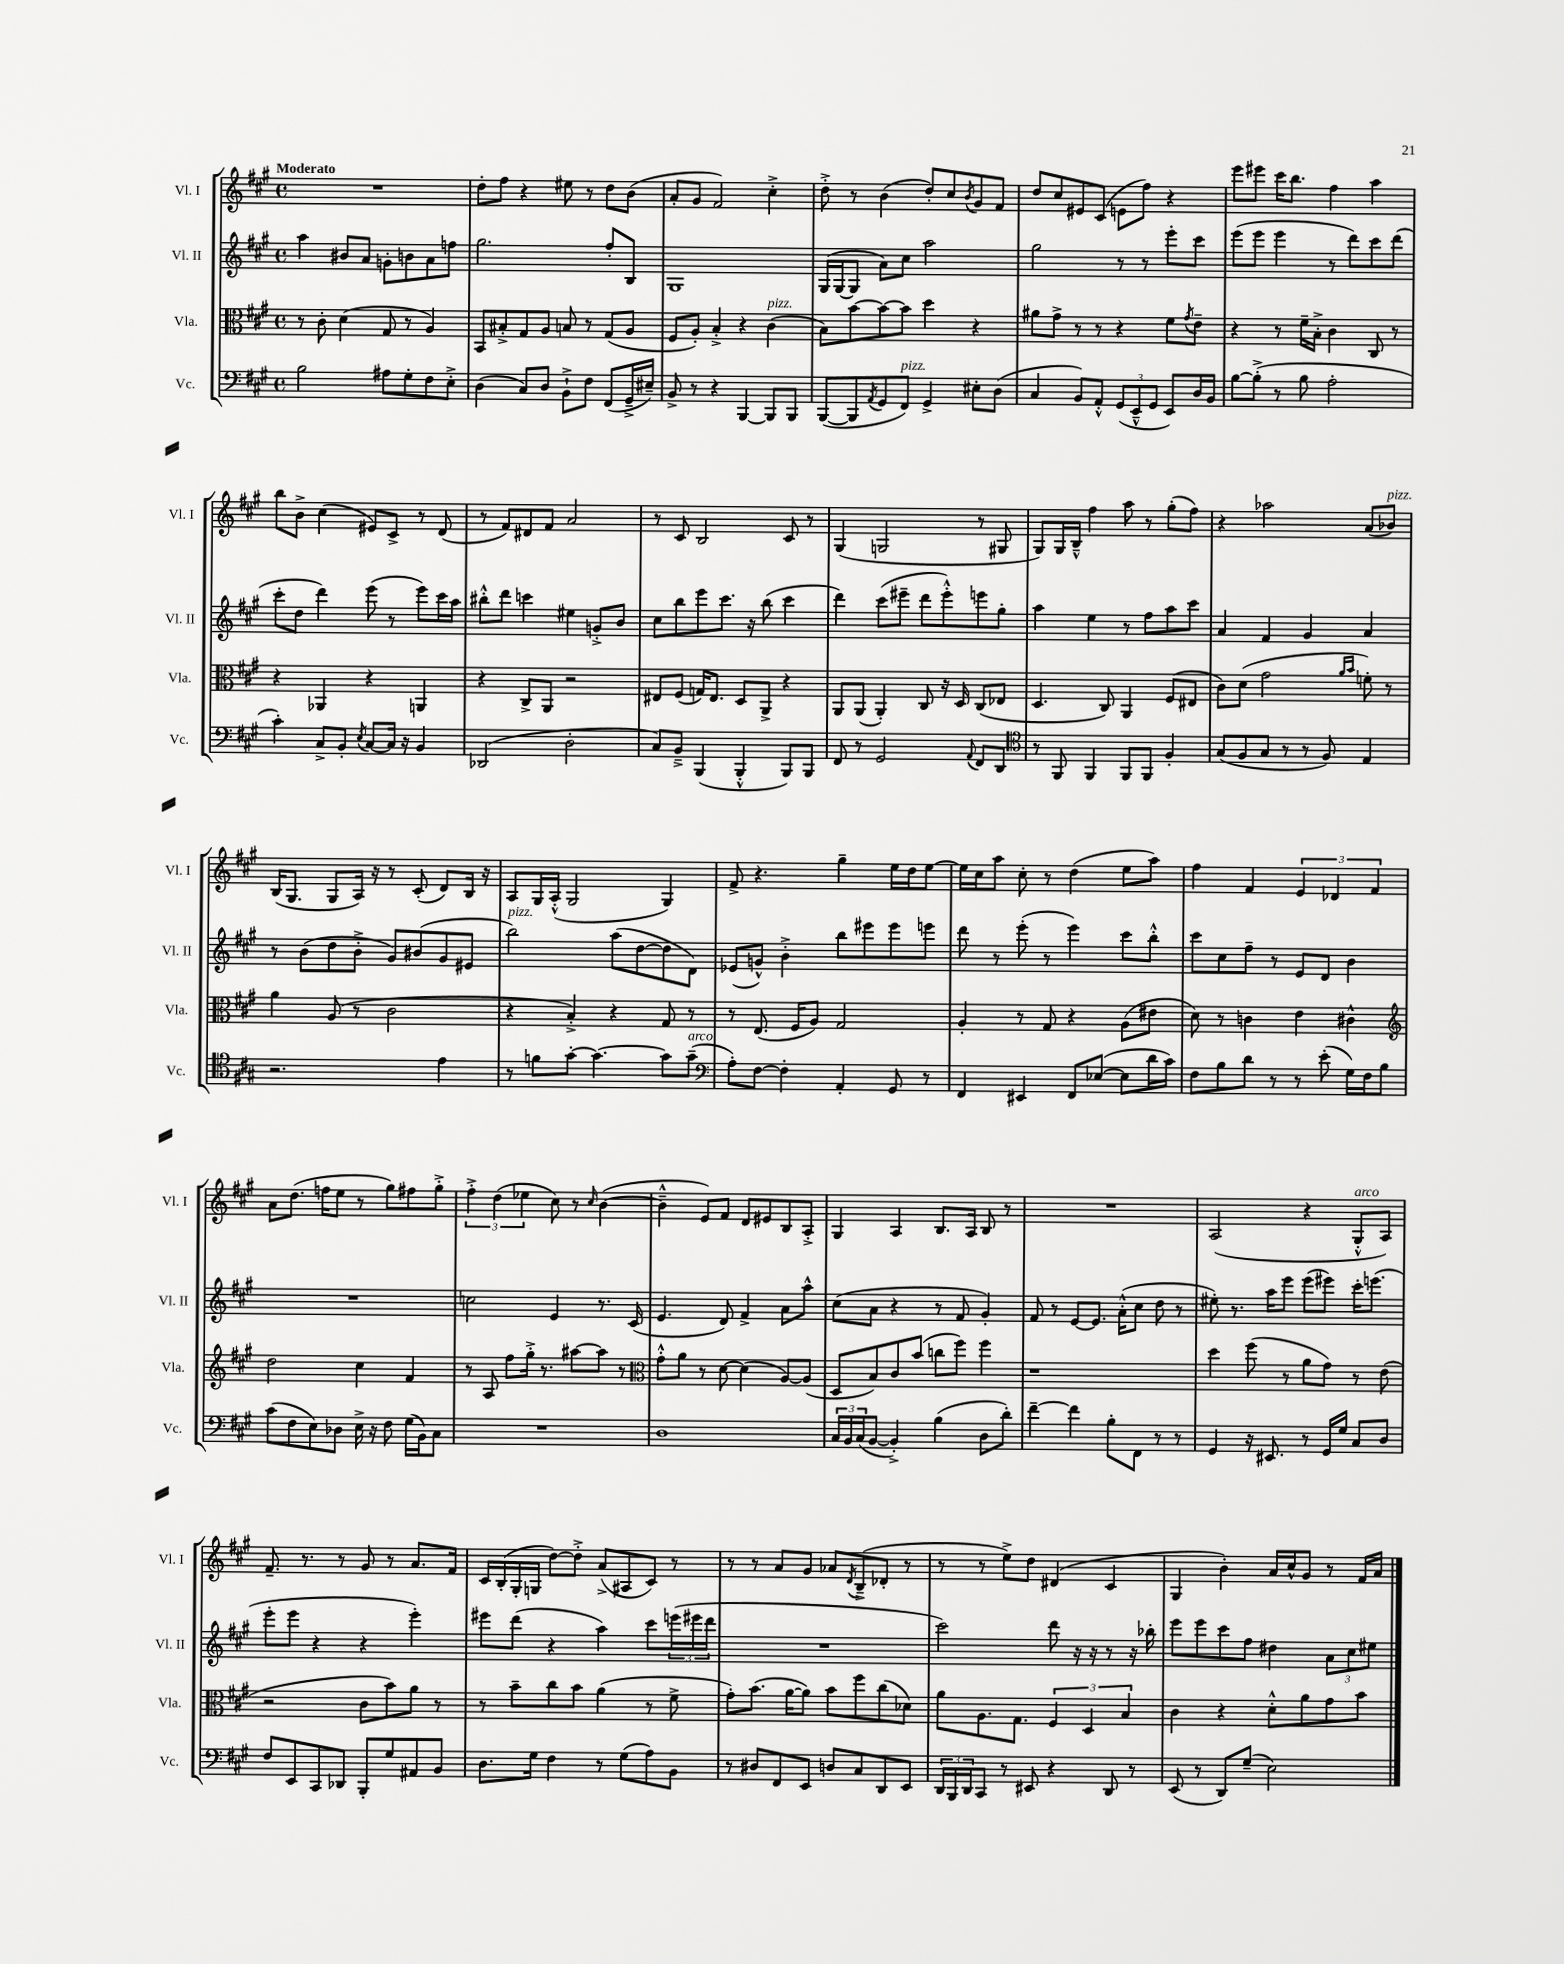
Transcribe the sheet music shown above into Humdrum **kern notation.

**kern	**kern	**kern	**kern
*part4	*part3	*part2	*part1
*staff4	*staff3	*staff2	*staff1
*I"Vc.	*I"Vla.	*I"Vl. II	*I"Vl. I
*I'Vc.	*I'Vla.	*I'Vl. II	*I'Vl. I
*clefF4	*clefC3	*clefG2	*clefG2
*k[f#c#g#]	*k[f#c#g#]	*k[f#c#g#]	*k[f#c#g#]
*M4/4	*M4/4	*M4/4	*M4/4
*met(c)	*met(c)	*met(c)	*met(c)
=1	=1	=1	=1
!	!	!	!LO:TX:a:B:t=Moderato
2B\	8r	4aa\	1r
.	8c#'\	.	.
.	(4d\	8b#X/L	.
.	.	8a/J	.
8A#X\L	8G#/	8gn'\L	.
8G#'\	8r	8bn\	.
8F#\	4A/)	8a\	.
8E'^\J	.	8ffn\J	.
=2	=2	=2	=2
(4D\	8BB/L	2.gg#\	8dd'\L
.	8B#X'^/	.	8ff#\J
8C#/L)	8G#/	.	4r
8D/J	8A/J	.	.
8BB`^\L	8Bn/	.	8ee#X\
8F#\J	8r	.	8r
(8FF#/L	(8G#/L	8ff#'/L	8dd\L
16GG#~^/L	8A/J	8B/J	(8b\J
16E#X~/JJ)	.	.	.
=3	=3	=3	=3
8BB^/	8F#/L	1G#	8a'/L
8r	8A'/J)	.	8g#/J
4r	4B'^/	.	2f#/)
[4BBB/	4r	.	.
!	!LO:TX:a:i:t=pizz.	!	!
8BBB/L]	(4c#\	.	4cc#'^\
8BBB/J	.	.	.
=4	=4	=4	=4
([8BBB/L	8B\L)	(16G#/LL	8dd'^\
.	.	[16G#/J	.
8BBB/]	[8b\	8G#/J]	8r
8qAA/	.	.	.
8GG#/	8b\_	8a\L)	(4b\
!LO:TX:a:i:t=pizz.	!	!	!
8FF#/J)	8b\J]	8cc#\J	.
4GG#^/	4dd\	2aa\	8dd'/L)
.	.	.	8cc#/
.	.	.	8qb/
8E#X'\L	4r	.	8g#/
(8D\J	.	.	8f#/J
=5	=5	=5	=5
4C#/	8a#X\L	2gg#\	8dd/L
.	8g#^\J	.	8cc#/
8BB/L)	8r	.	8e#X/
8AA'^^/J	8r	.	(8c#/J
(12GG#/L	4r	8r	8en\L
12EE~^^/	.	.	.
.	.	8r	8ff#\J)
12GG#/J	.	.	.
8EE/L)	8f#\L	8eee'\L	4r
.	8qg#/	.	.
16D/L	8e~\J	8ccc#\J	.
16BB/JJ	.	.	.
=6	=6	=6	=6
[8B\L	4r	(8eee\L	8eee\L
(8B'^\J]	.	8eee\J	8eee#X\J
8r	8r	4eee\	16ccc#\KL
.	.	.	8.bb\J
8B\	16f#~\LL	.	.
.	16B'^\JJ	.	.
2A'\	4c#\	8r	4ff#\
.	.	8ddd\L)	.
.	8C#/	8ccc#\	4aa\
.	8r	(8ddd\J	.
!!LO:LB:g=z
=7	=7	=7	=7
4c#'\)	4r	8ccc#'\L	8bb\L
.	.	8dd\J	8b^\J
8C#^/L	4AA-X/	4ddd\)	(4cc#\
8BB'/J	.	.	.
8qE/	.	.	.
[8C#/L	4r	(8eee\	8e#X/L)
16C#/Jk]	.	8r	8c#^/J
16r	.	.	.
4BB/	4AAn/	8eee\L)	8r
.	.	16ccc#\L	(8d/
.	.	16aa\JJ	.
=8	=8	=8	=8
(2DD-X/	4r	8bb#X'^^\L	8r
.	.	8ddd\J	8f#/L)
.	8C#^/L	4cccn\	8d#X/
.	8AA/J	.	8f#/J
2D'\	2r	4ee#X\	2a/
.	.	8gn'^/L	.
.	.	8b/J	.
=9	=9	=9	=9
8C#/L)	8E#X/L	8cc#\L	8r
8BB~^/J	(8F#/J	8bb\	8c#/
(4BBB/	16Gn/KL)	8eee\	2B/
.	8.E#/J	.	.
.	.	8.ccc#\J	.
4BBB'^^/	8D/L	.	.
.	.	16r	.
.	8AA^/J	(8bb\	.
8BBB/L)	4r	4ccc#\	8c#/
8BBB/J	.	.	8r
=10	=10	=10	=10
8FF#/	8AA/L	4ddd\)	(4G#/
8r	(8AA/J	.	.
2GG#/	4AA'/)	(8ccc#\L	2Gn/
.	.	8eee#X~\J	.
.	8C#/	8ddd\L	.
.	16r	8eee#'^^\)	.
.	16D/	.	.
8qqAA/	.	.	.
8FF#/L	(8C#/L	8eeen\	8r
8DD/J	8E-X/J	8gg#'\J	8G#X/
=11	=11	=11	=11
*clefC4	*	*	*
8r	4.D/	4aa\	8G#/L)
8FF#/	.	.	16G#/L
.	.	.	16B~^^/JJ
4FF#/	.	4ee\	4ff#\
.	8C#/)	.	.
8FF#/L	4AA/	8r	8aa\
8FF#/J	.	8ff#\L	8r
4F#'/	(8F#/L	8aa\	(8gg#'\L
.	8E#X/J	8ccc#\J	8ff#\J)
=12	=12	=12	=12
(8G#/L	8c#\L)	4a/	4r
8F#/	(8d\J	.	.
8G#/J	2g#\	4f#/	2aa-X\
8r	.	.	.
8r	.	4g#/	.
8F#/)	.	.	.
.	16qqa/LL	.	.
.	16qqb/JJ	.	.
4E/	8fn'\)	4a/	(8a/L
!	!	!	!LO:TX:a:i:t=pizz.
.	8r	.	8b-X/J)
!!LO:LB:g=z
=13	=13	=13	=13
2.r	4a\	8r	(16B/KL
.	.	.	8.G#/J
.	.	(8b\L	.
.	(8A/	8dd\	8G#/L
.	8r	8b'^\J	16A/Jk)
.	.	.	16r
.	2c#\	8g#/L)	8r
.	.	(8b#X/	(8c#'/
4e\	.	8g#/	8d/L)
.	.	8e#X/J	16B/Jk
.	.	.	16r
=14	=14	=14	=14
!	!	!LO:TX:a:i:t=pizz.	!
8r	4r	2bb\)	8A/L
8fn\L	.	.	16G#/L
.	.	.	(16A'^^/JJ
[8g#'\J	4B'^/)	.	2G#/
4.g#\_	.	.	.
.	4r	(8aa\L	.
.	.	[8dd\	.
8g#\L]	8G#/	8dd\]	4G#/)
!LO:TX:a:i:t=arco	!	!	!
(8g#~\J	8r	8d\J)	.
=15	=15	=15	=15
*clefF4	*	*	*
8A'\L)	8r	(8e-X/L	8f#^/
[8F#\J	(8.E/	8gn^^/J)	4.r
4F#'\]	.	4b'^\	.
.	16F#/KL	.	.
.	8A/J)	.	.
4AA'/	2G#/	8bb\L	4gg#~\
.	.	8eee#X\	.
8GG#/	.	8eee#\	16ee\LL
.	.	.	16dd\J
8r	.	8eeen\J	[8ee\J
=16	=16	=16	=16
4FF#/	4A'/	8ddd\	16ee\LL]
.	.	.	16cc#\J
.	.	8r	8aa\J
4EE#X/	8r	(8eee'\	8cc#'\
.	8G#/	8r	8r
8FF#/L	4r	4eee\)	(4dd\
([8E-X/J	.	.	.
8E-\L]	(8A\L	8ccc#\L	8ee\L
16d\L	8e#X\J	8bb'^^\J	8aa\J)
16c#\JJ)	.	.	.
=17	=17	=17	=17
8F#\L	8d\)	8ccc#\L	4ff#\
8B\	8r	8cc#\	.
8d\J	4cn\	8ff#~\J	4f#/
8r	.	8r	.
8r	4e\	8e/L	6e/
(8e'\	.	8d/J	.
.	.	.	6d-X/
16G#\LL)	4c#X^^\	4b\	.
16F#\J	.	.	.
.	.	.	6f#/
8B\J	.	.	.
!!LO:LB:g=z
=18	=18	=18	=18
*	*clefG2	*	*
(8c#\L	2dd\	1r	8a\L
8F#\	.	.	(8.dd\J
8E\)	.	.	.
.	.	.	16ffn\KL
8D-X\J	.	.	8ee\J
16E^\	4cc#\	.	8r
16r	.	.	.
8F#\	.	.	8gg#\L)
(16G#\LL	4f#/	.	8ff#X\
16BB\J)	.	.	.
8C#\J	.	.	8gg#'^\J
=19	=19	=19	=19
1r	8r	2ccn\	6ff#'^\
.	8A/	.	.
.	.	.	(6dd\
.	8ff#\L	.	.
.	.	.	6ee-X\
.	16gg#'^\Jk	.	.
.	8.r	.	.
.	.	4e/	8cc#\)
.	[8aa#X\L	.	8r
.	.	.	16qqcc#/
.	8aa#\J]	8.r	([4b\
.	8r	.	.
.	.	(16c#/	.
=20	=20	=20	=20
*	*clefC3	*	*
1D	8g#'^^\L	4.e/	4b~^^\]
.	8a\J	.	.
.	8r	.	8e/L)
.	[8d\	8d/)	8f#/J
.	(4d\]	4f#^/	8d/L
.	.	.	8e#X/
.	[8A/L)	8a\L	8B/
.	(8A/J]	8aa^^\J	8A'^/J
=21	=21	=21	=21
24C#/LL	8D/L	(8cc#\L	4G#/
24BB/	.	.	.
(24C#/J	.	.	.
[8BB/J	8B/)	8a\J	.
4BB'^/])	8c#/	4r	4A/
.	(8b/J	.	.
(4B\	8ccn\L	8r	8.B/L
.	8ff#\J)	8f#/	.
.	.	.	16A/Jk
8D\L	4ff#\	4g#'/)	8B/
8d'\J)	.	.	8r
=22	=22	=22	=22
[4f#~\	1r	8f#/	1r
.	.	8r	.
4f#\]	.	[8e/L	.
.	.	8.e/J]	.
8B'\L	.	.	.
.	.	(16a'^^\KL	.
8FF#\J	.	8cc#\J	.
8r	.	8dd\	.
8r	.	8r	.
=23	=23	=23	=23
4GG#/	4dd\	8ee#X'\)	(2A/
.	.	8.r	.
16r	(8ff#\	.	.
8.EE#X/	.	16aa\KL	.
.	8r	8eee\J	.
8r	8a\L	(8eee\L	4r
16GG#/LL	8g#\J)	8eee#X\J)	.
16G#/JJ	.	.	.
!	!	!	!LO:TX:a:i:t=arco
8C#/L	8r	16ccc#'\KL	8G#'^^/L
.	.	(8.eeen\J	.
8D/J	(8e\	.	8A/J)
!!LO:LB:g=z
=24	=24	=24	=24
8F#/L	2r	8eee'\L	8.f#~/
8EE/	.	8eee\J	.
.	.	.	8.r
8CC#/	.	4r	.
8DD-X/J	.	.	8r
8BBB'/L	8c#\L	4r	8g#/
8G#/	8b\)	.	8r
8AA#X/	8a\J	4eee'\)	8.a/L
8BB/J	8r	.	.
.	.	.	16f#/Jk
=25	=25	=25	=25
8.D\L	8r	8eee#X\L	16c#/LL
.	.	.	(16B'/
.	8b~\L	(8ddd\J	16G#'/
16G#\Jk	.	.	16Gn/JJ
4F#\	8cc#\	4r	[8dd\L)
.	8b\J	.	8dd'^\J]
8r	(4a\	4aa\)	(8a^/L
(8G#\L	.	.	8A#X/
8A\)	8r	8ccc#\L	8c#/J)
8BB\J	8f#^\	(24eeen\L	8r
.	.	24eee#X\	.
.	.	24ddd\JJ	.
=26	=26	=26	=26
8r	8g#'\L)	1r	8r
8D#X/L	(8.b\J	.	8r
8FF#/	.	.	8a/L
.	[16a\KL	.	.
8EE/J	8a\J])	.	8g#/J
8Dn/L	8b\L	.	8a-X/L
.	.	.	8qd/
8C#/	8ff#\	.	(8B~^/
8DD/	(8cc#\	.	8d-X'/J
8EE/J	8d-X\J)	.	8r
=27	=27	=27	=27
24DD/LL	8a\L	2ccc#\)	8r
24BBB/	.	.	.
24DD/J	.	.	.
8CC#/J	8.A\	.	8r
8r	.	.	8ee^\L)
.	8.G#\J	.	.
8EE#X/	.	.	8dd\J
4r	6F#/	8ddd\	(4d#X/
.	.	16r	.
.	6D/	.	.
.	.	16r	.
8DD/	.	8r	4c#/
.	6B/	.	.
8r	.	16r	.
.	.	16bb-X'\	.
=28	=28	=28	=28
(8EE/	4c#\	8eee\L	4G#/
8r	.	8eee\	.
8DD/L)	4r	8ccc#\	4b'\)
(8G#~/J	.	8ff#\J	.
2E\)	8d'^^\L	4dd#X\	16a/LL
.	.	.	16cc#^^/J
.	8a\	.	8g#/J
.	8g#\	12a\L	8r
.	.	12cc#\	.
.	8b\J	.	16f#/LL
.	.	12ee#X\J	.
.	.	.	16a/JJ
==	==	==	==
*-	*-	*-	*-
